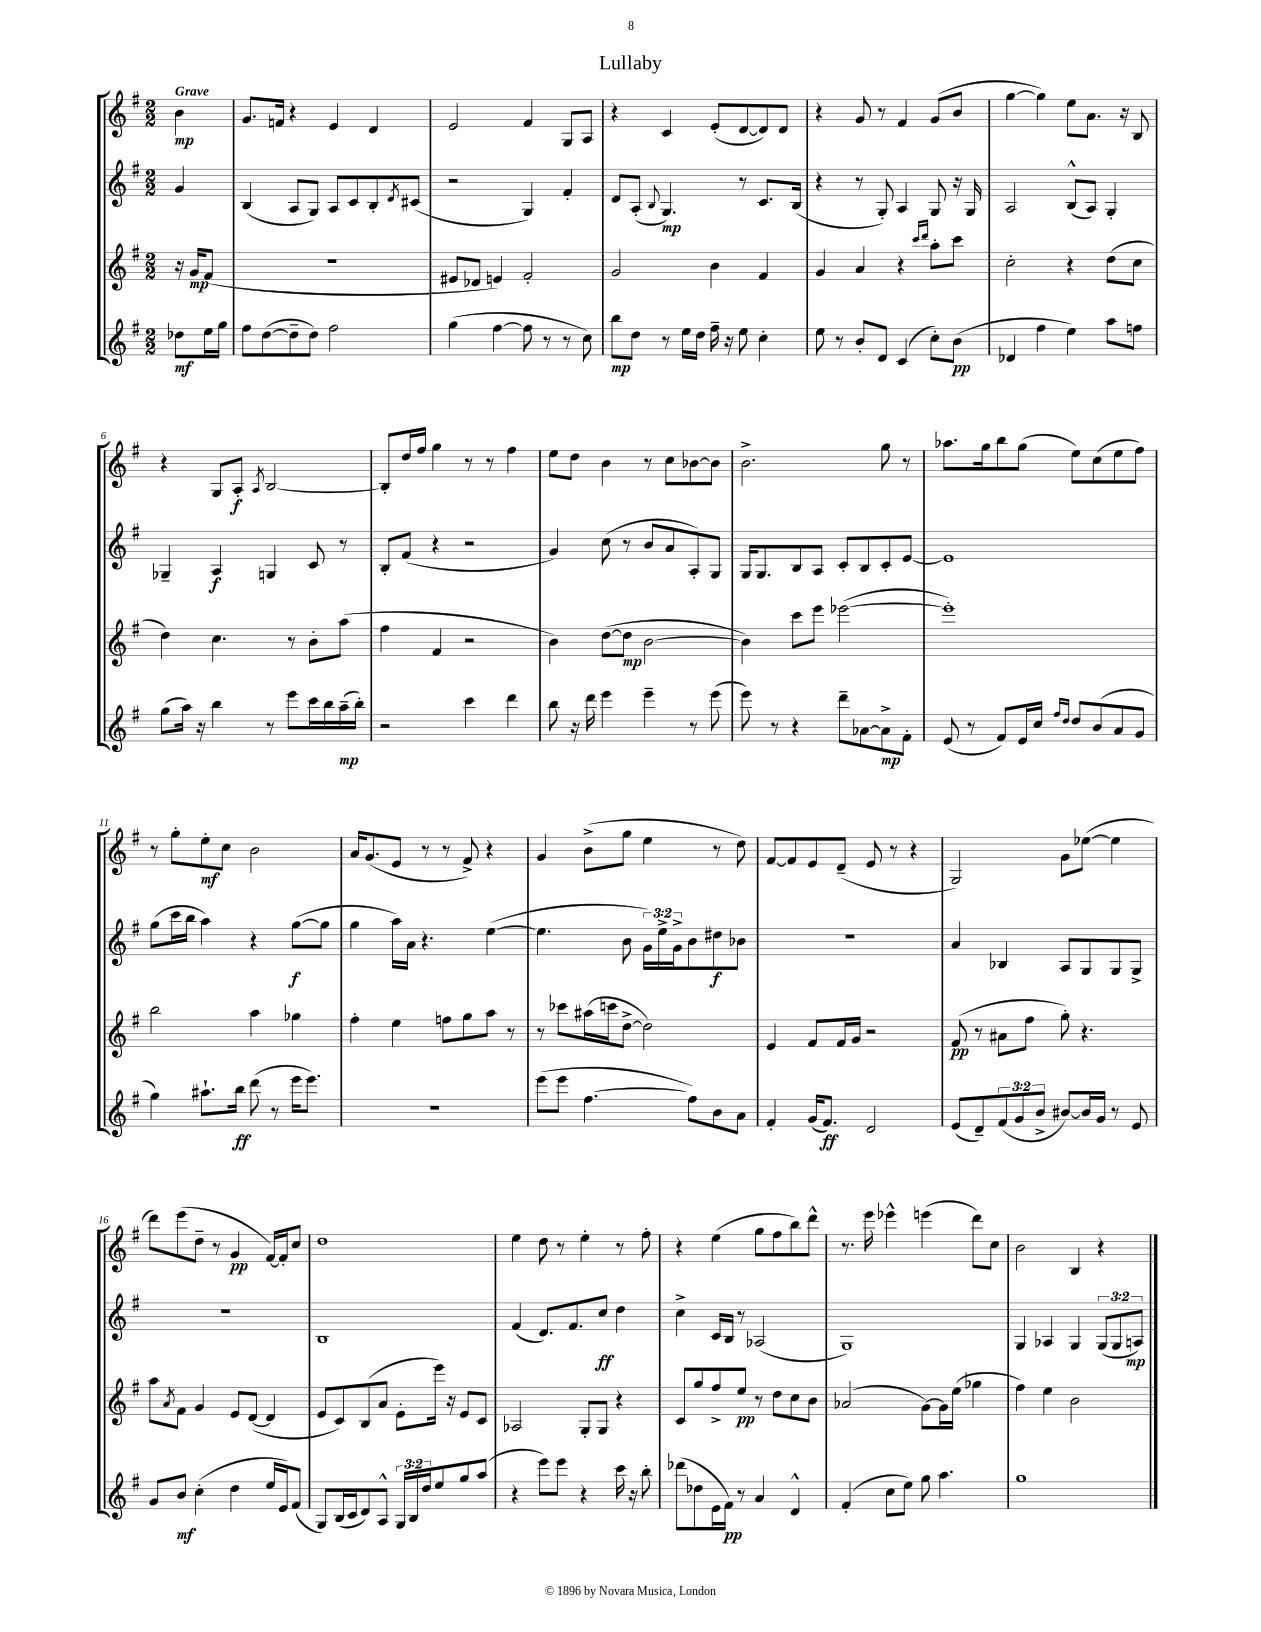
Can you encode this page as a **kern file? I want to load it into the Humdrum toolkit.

**kern	**dynam	**kern	**dynam	**kern	**dynam	**kern	**dynam
*part4	*part4	*part3	*part3	*part2	*part2	*part1	*part1
*staff4	*staff4	*staff3	*staff3	*staff2	*staff2	*staff1	*staff1
*clefG2	*	*clefG2	*	*clefG2	*	*clefG2	*
*k[f#]	*	*k[f#]	*	*k[f#]	*	*k[f#]	*
*M2/2	*	*M2/2	*	*M2/2	*	*M2/2	*
=	=	=	=	=	=	=	=
!	!	!	!	!	!	!LO:TX:a:B:t=Grave	!
8dd-X\L	mf	16r	.	4g/	.	4b\	mp
.	.	16g/KL	mp	.	.	.	.
16ee\L	.	(8f#/J	.	.	.	.	.
16gg\JJ	.	.	.	.	.	.	.
=1	=1	=1	=1	=1	=1	=1	=1
8ff#\L	.	1r	.	(4B/	.	8.g/L	.
([8dd\	.	.	.	.	.	.	.
.	.	.	.	.	.	16fn/Jk	.
8dd~\]	.	.	.	8A/L	.	4r	.
8dd\J)	.	.	.	8G/J)	.	.	.
2ff#\	.	.	.	8A/L	.	4e/	.
.	.	.	.	8c/	.	.	.
.	.	.	.	8B'/	.	4d/	.
.	.	.	.	8qd/	.	.	.
.	.	.	.	(8c#X/J	.	.	.
=2	=2	=2	=2	=2	=2	=2	=2
(4gg\	.	8e#X/L	.	2r	.	2e/	.
.	.	8d-X/J	.	.	.	.	.
[4ff#\	.	4en/)	.	.	.	.	.
8ff#\]	.	2f#'/	.	4G/)	.	4f#/	.
8r	.	.	.	.	.	.	.
8r	.	.	.	4f#'/	.	8G/L	.
8cc\)	.	.	.	.	.	8A/J	.
=3	=3	=3	=3	=3	=3	=3	=3
8bb\L	mp	2g/	.	8d/L	.	4r	.
8dd\J	.	.	.	(8A'/J	.	.	.
.	.	.	.	8qqB/	.	.	.
8r	.	.	.	4.G/)	mp	4c/	.
16ee\LL	.	.	.	.	.	.	.
16dd\JJ	.	.	.	.	.	.	.
16ff#~\	.	4b\	.	.	.	(8e'/L	.
16r	.	.	.	.	.	.	.
8ee\	.	.	.	8r	.	[8d/	.
4cc'\	.	4f#/	.	8.c/L	.	8d/])	.
.	.	.	.	.	.	8d/J	.
.	.	.	.	(16B/Jk	.	.	.
=4	=4	=4	=4	=4	=4	=4	=4
8ee\	.	4g/	.	4r	.	4r	.
8r	.	.	.	.	.	.	.
8b'/L	.	4a/	.	8r	.	8g/	.
8d/J	.	.	.	8G'/)	.	8r	.
(4c/	.	4r	.	4A/	.	4f#/	.
.	.	16qqccc/LL	.	.	.	.	.
.	.	16qqddd/JJ	.	.	.	.	.
8cc'\L)	.	8aa'\L	.	8G/	.	(8g/L	.
(8b\J	pp	8ccc\J	.	16r	.	8b/J	.
.	.	.	.	16G/	.	.	.
=5	=5	=5	=5	=5	=5	=5	=5
4d-X/	.	2cc'\	.	2A/	.	[4gg\	.
4ff#\	.	.	.	.	.	4gg\])	.
4ee\)	.	4r	.	(8B^^/L	.	8ee\L	.
.	.	.	.	8A/J)	.	8.a\J	.
8aa\L	.	(8dd\L	.	4G'/	.	.	.
.	.	.	.	.	.	16r	.
8ffn\J	.	8cc\J	.	.	.	8B/	.
!!LO:LB:g=z
=6	=6	=6	=6	=6	=6	=6	=6
(8gg\L	.	4dd\)	.	4G-X~/	.	4r	.
16aa\Jk)	.	.	.	.	.	.	.
16r	.	.	.	.	.	.	.
4bb\	.	4.cc\	.	4A/	f	8G/L	.
.	.	.	.	.	.	8A'/J	f
.	.	.	.	.	.	8qA/	.
8r	.	.	.	4Gn/	.	[2B/	.
8eee\L	.	8r	.	.	.	.	.
16ccc\L	.	8b'\L	.	8c/	.	.	.
16bb\	.	.	.	.	.	.	.
(16aa~\	mp	(8aa\J	.	8r	.	.	.
16bb'\JJ)	.	.	.	.	.	.	.
=7	=7	=7	=7	=7	=7	=7	=7
2r	.	4ff#\	.	8B'/L	.	8B'/L]	.
.	.	.	.	(8f#/J	.	16dd/L	.
.	.	.	.	.	.	16ff#/JJ	.
.	.	4f#/	.	4r	.	4gg\	.
4ccc\	.	2r	.	2r	.	8r	.
.	.	.	.	.	.	8r	.
4ddd\	.	.	.	.	.	4ff#\	.
=8	=8	=8	=8	=8	=8	=8	=8
8bb\	.	4b\)	.	4g/)	.	8ee\L	.
16r	.	.	.	.	.	8dd\J	.
16ddd\	.	.	.	.	.	.	.
4eee\	.	([8dd\L	.	(8cc\	.	4b\	.
.	.	8dd\J]	mp	8r	.	.	.
4eee~\	.	[2b\	.	8b/L	.	8r	.
.	.	.	.	8a/	.	8cc\L	.
8r	.	.	.	8A'/)	.	[8b-X\	.
(8eee\	.	.	.	8G/J	.	8b-\J]	.
=9	=9	=9	=9	=9	=9	=9	=9
8eee\)	.	4b\])	.	16G/KL	.	2.b^\	.
.	.	.	.	8.G/	.	.	.
8r	.	.	.	.	.	.	.
4r	.	8ccc\L	.	8B/	.	.	.
.	.	8eee\J	.	8A/J	.	.	.
8ddd~\L	.	([2eee-X\	.	8c'/L	.	.	.
[8a-X\	.	.	.	8B/	.	.	.
8a-^\]	mp	.	.	8c'/	.	8gg\	.
8f#'\J	.	.	.	[8e/J	.	8r	.
=10	=10	=10	=10	=10	=10	=10	=10
(8e/	.	1eee-'])	.	1e]	.	8.aa-X\L	.
8r	.	.	.	.	.	.	.
.	.	.	.	.	.	16gg\k	.
8f#/L)	.	.	.	.	.	8bb\	.
16e/L	.	.	.	.	.	(8gg\J	.
16cc/JJ	.	.	.	.	.	.	.
16qqff#/LL	.	.	.	.	.	.	.
16qqdd/JJ	.	.	.	.	.	.	.
8dd/L	.	.	.	.	.	8ee\L)	.
(8b/	.	.	.	.	.	(8cc\	.
8a/	.	.	.	.	.	8ee\	.
8g/J	.	.	.	.	.	8ff#\J)	.
!!LO:LB:g=z
=11	=11	=11	=11	=11	=11	=11	=11
4gg\)	.	2bb\	.	(8gg\L	.	8r	.
.	.	.	.	16ccc\L	.	8gg'\L	.
.	.	.	.	16bb\JJ	.	.	.
8.aa#X`\L	.	.	.	4aa\)	.	8ee'\	mf
.	.	.	.	.	.	8cc\J	.
16bb\Jk	ff	.	.	.	.	.	.
(8ddd\	.	4aa\	.	4r	.	2b\	.
8r	.	.	.	.	.	.	.
16eee\KL	.	4gg-X\	.	([8gg\L	f	.	.
8.eee\J)	.	.	.	.	.	.	.
.	.	.	.	8gg\J]	.	.	.
=12	=12	=12	=12	=12	=12	=12	=12
1r	.	4ff#'\	.	4gg\	.	16a/KL	.
.	.	.	.	.	.	(8.g/	.
.	.	4ee\	.	16aa\LL)	.	8e/J	.
.	.	.	.	16a\JJ	.	.	.
.	.	.	.	4.r	.	8r	.
.	.	8ffn\L	.	.	.	8r	.
.	.	8gg\	.	.	.	8f#^/)	.
.	.	8aa\J	.	([4ee\	.	4r	.
.	.	8r	.	.	.	.	.
=13	=13	=13	=13	=13	=13	=13	=13
(8eee\L	.	8r	.	4.ee\]	.	4g/	.
8eee\J	.	8ccc-X\L	.	.	.	.	.
[4.ff#\	.	(16aa#X\L	.	.	.	(8b^\L	.
.	.	16cccn\J	.	.	.	.	.
.	.	[8dd^\J	.	8b\	.	8gg\J	.
.	.	2dd\])	.	24g\LL)	.	4ee\	.
.	.	.	.	24ee^\	.	.	.
.	.	.	.	24g^\J	.	.	.
8ff#\L])	.	.	.	8b\	.	.	.
8b\	.	.	.	8dd#X\	f	8r	.
8a\J	.	.	.	8b-X\J	.	8dd\)	.
=14	=14	=14	=14	=14	=14	=14	=14
4f#'/	.	4e/	.	1r	.	[8f#/L	.
.	.	.	.	.	.	8f#/]	.
(16g/KL	.	8f#/L	.	.	.	8e/	.
8.f#/J)	ff	.	.	.	.	.	.
.	.	16f#/L	.	.	.	(8d~/J	.
.	.	16g/JJ	.	.	.	.	.
2d/	.	2r	.	.	.	8e/	.
.	.	.	.	.	.	8r	.
.	.	.	.	.	.	4r	.
=15	=15	=15	=15	=15	=15	=15	=15
(8e/L	.	(8f#/	pp	4a/	.	2G/)	.
8d~/)	.	8r	.	.	.	.	.
(12f#/	.	8a#X\L	.	4B-X/	.	.	.
12g/	.	.	.	.	.	.	.
.	.	8ff#\J	.	.	.	.	.
12b^/J	.	.	.	.	.	.	.
[8b#X/L)	.	8gg'\)	.	8A/L	.	8g\L	.
16b#/L]	.	4.r	.	8G/	.	([8ee-X\J	.
16g/JJ	.	.	.	.	.	.	.
8r	.	.	.	8G/	.	4ee-\]	.
8e/	.	.	.	8G^/J	.	.	.
!!LO:LB:g=z
=16	=16	=16	=16	=16	=16	=16	=16
8g/L	.	8aa\L	.	1r	.	8ddd\L)	.
.	.	8qa/	.	.	.	.	.
8b/J	mf	8f#\J	.	.	.	(8eee\	.
(4cc'\	.	4g/	.	.	.	8dd~\J	.
.	.	.	.	.	.	8r	.
4dd\	.	8e/L	.	.	.	4g/	pp
.	.	([8d/J	.	.	.	.	.
16ee/LL	.	4d/]	.	.	.	[16f#/LL)	.
16e/J)	.	.	.	.	.	16f#'/J]	.
(8f#/J	.	.	.	.	.	8cc/J	.
=17	=17	=17	=17	=17	=17	=17	=17
8G/L)	.	8e/L	.	1B	.	1dd	.
(16B/L	.	8c/)	.	.	.	.	.
16c/J	.	.	.	.	.	.	.
8d/)	.	(8B/	.	.	.	.	.
8A^^/J	.	8a/J	.	.	.	.	.
24G/LL	.	8e'\L	.	.	.	.	.
24B/	.	.	.	.	.	.	.
24dd/J	.	.	.	.	.	.	.
8ee/	.	16eee\Jk)	.	.	.	.	.
.	.	16r	.	.	.	.	.
8gg/	.	8e/L	.	.	.	.	.
(8aa/J	.	8c/J	.	.	.	.	.
=18	=18	=18	=18	=18	=18	=18	=18
4r	.	2A-X/	.	(4f#/	.	4ee\	.
8eee\L)	.	.	.	8.d/L)	.	8dd\	.
8eee\J	.	.	.	.	.	8r	.
.	.	.	.	8.f#/	.	.	.
4r	.	8G'/L	.	.	.	4ee'\	.
.	.	8G/J	.	8cc/J	ff	.	.
16ccc\	.	4r	.	4dd\	.	8r	.
16r	.	.	.	.	.	.	.
8bb'\	.	.	.	.	.	8ff#'\	.
=19	=19	=19	=19	=19	=19	=19	=19
(8ddd-X\L	.	8c/L	.	4cc^\	.	4r	.
8dd-X\	.	8gg/	.	.	.	.	.
16e\L	.	8ff#^/	.	16c/LL	.	(4ee\	.
16f#\JJ)	pp	.	.	16B/JJ	.	.	.
8r	.	8ee/J	pp	8r	.	.	.
4a/	.	8r	.	(2A-X/	.	8gg\L	.
.	.	8dd\L	.	.	.	8ff#\	.
4d^^/	.	8cc\	.	.	.	8bb\)	.
.	.	8b\J	.	.	.	8ddd^^\J	.
=20	=20	=20	=20	=20	=20	=20	=20
(4f#'/	.	(2a-X/	.	1G)	.	8.r	.
.	.	.	.	.	.	16eee\	.
8cc\L	.	.	.	.	.	4eee-X^^\	.
8ee\J)	.	.	.	.	.	.	.
8gg\	.	[8g\L)	.	.	.	(4eeen\	.
4.aa\	.	16g\L]	.	.	.	.	.
.	.	(16ee\JJ	.	.	.	.	.
.	.	4gg-X\	.	.	.	8ddd\L)	.
.	.	.	.	.	.	8cc\J	.
=21	=21	=21	=21	=21	=21	=21	=21
1gg	.	4ff#\)	.	4G/	.	2b\	.
.	.	4ee\	.	4A-X/	.	.	.
.	.	2b\	.	4G/	.	4B/	.
.	.	.	.	(12G/L	.	4r	.
.	.	.	.	12G/	.	.	.
.	.	.	.	12An/J)	mp	.	.
==	==	==	==	==	==	==	==
*-	*-	*-	*-	*-	*-	*-	*-
